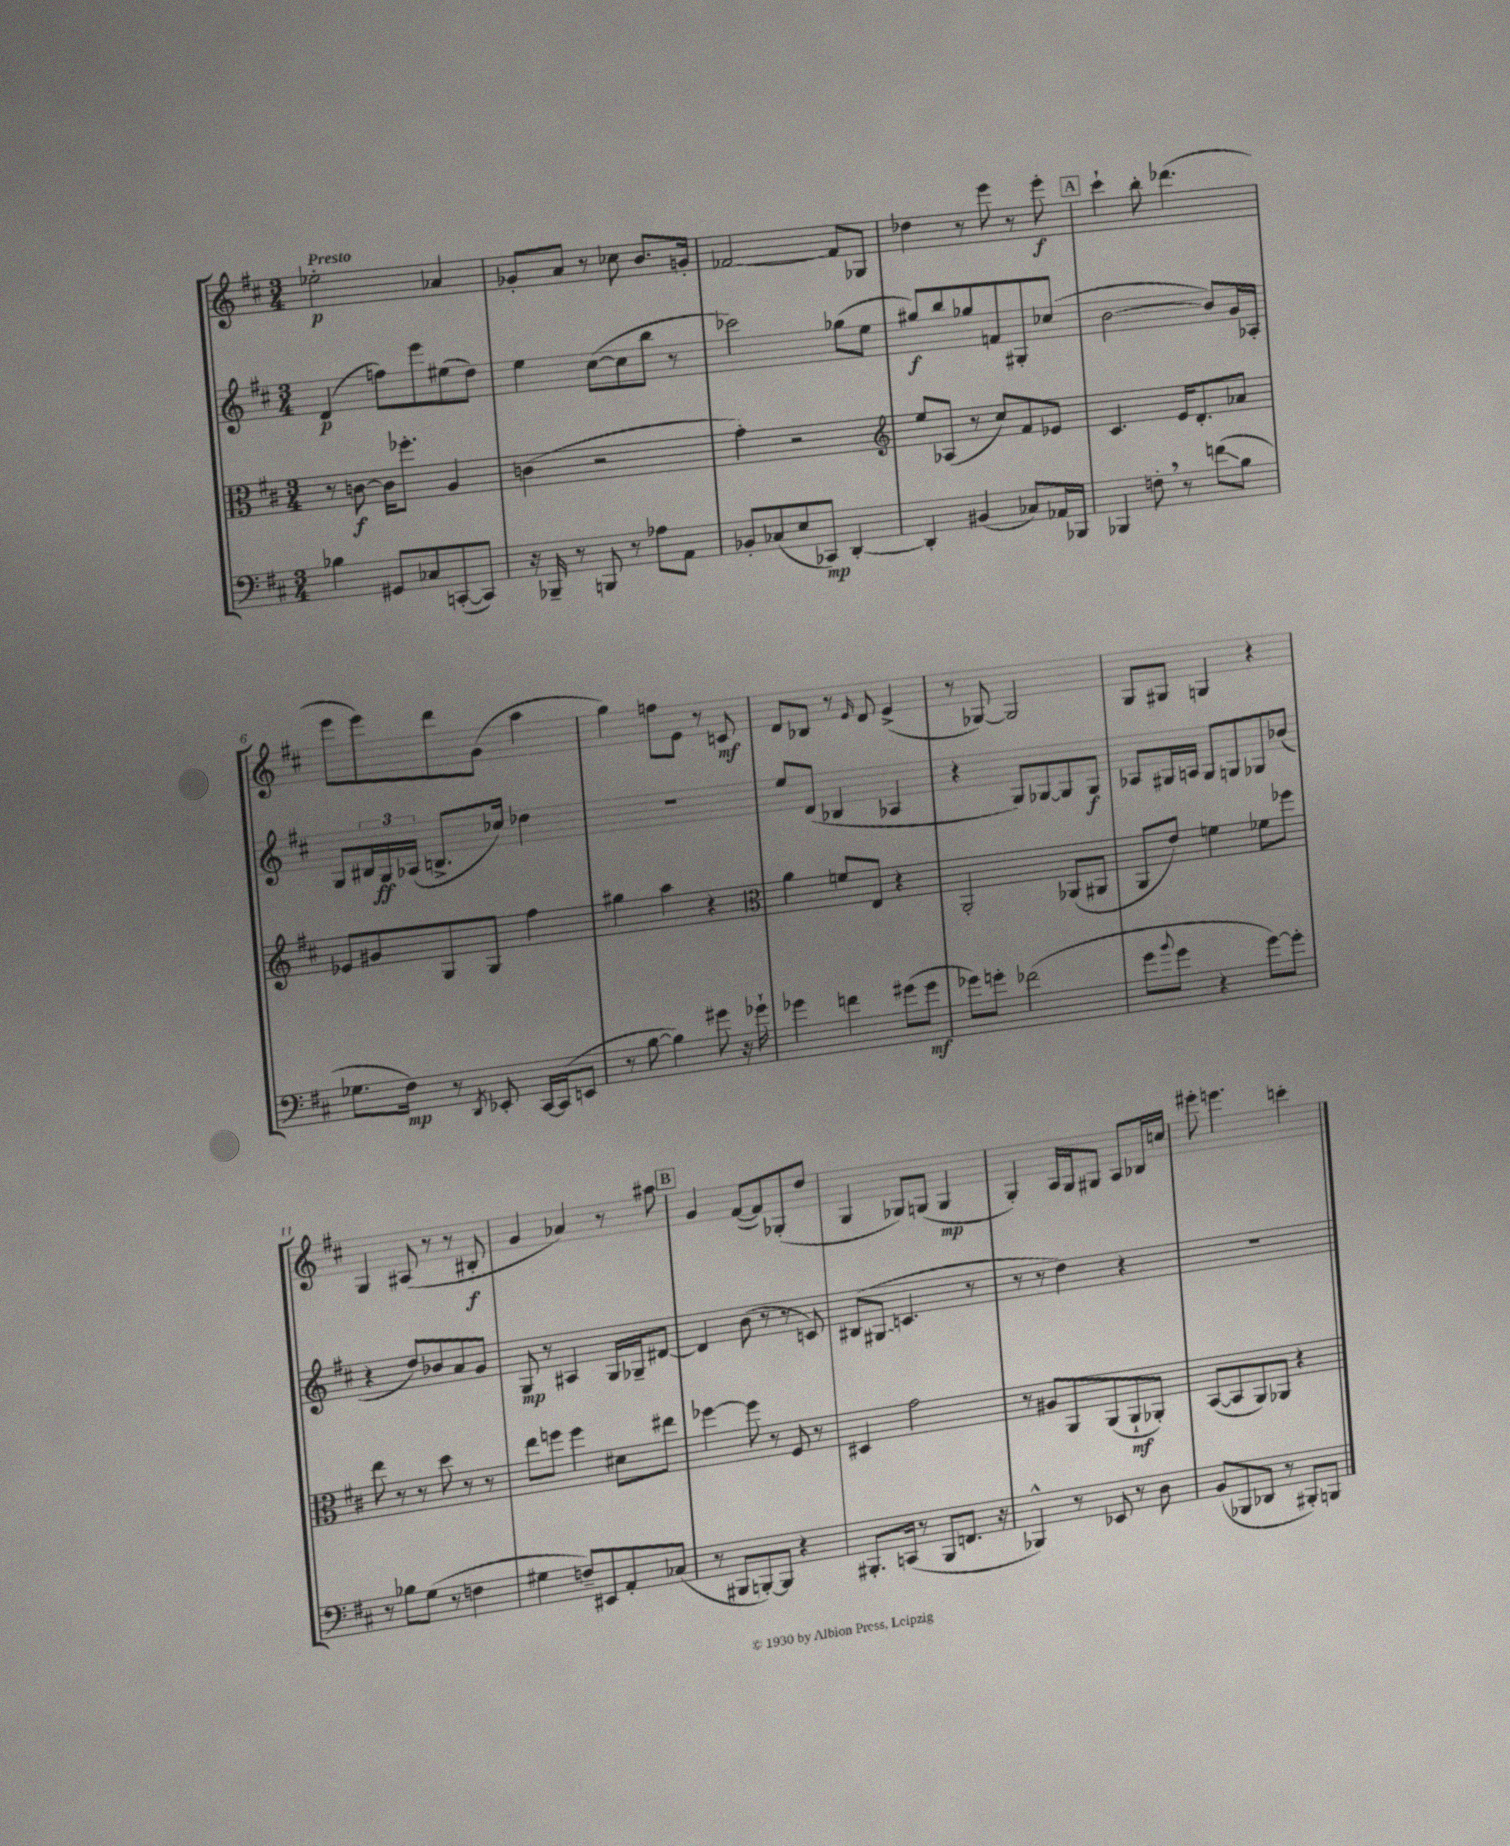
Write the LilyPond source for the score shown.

<<
\new StaffGroup <<
\new Staff = "s0" {
    \clef treble \key d \major \numericTimeSignature \time 3/4 \tempo "Presto"
    ees''2-.\p aes'4 |
    ges'8-. a'8 r8 ces''8 b'8. g'16-. |
    fes'2~ fes'8 ges8 |
    des''4 r8 e'''8 r8 e'''8-.\f |
    \mark \markup { \box "A" } cis'''4-! b''8-. des'''4.( |
    e'''8 e'''8) d'''8 g'8( a''4 |
    g''4) f''8 e'8 r8 c'8\mf |
    d'8 bes8 r8 \grace { e'16 } d'8 e'4->( |
    r8 ges8~) ges2 |
    g8 gis8 g4 r4 |
    g4 ais8( r8 r8 bis8-.\f |
    g'4 aes'4) r8 ais''8 |
    \mark \markup { \box "B" } g'4 fis'8~( fis'8) ges8-.( d''8 |
    g4 ges8) g8( g4\mp |
    g4-.) a16 g16 gis8 a8 bes16 c''16 |
    eis'''8-. e'''4. c'''4-. \bar "|." |
}
\new Staff = "s1" {
    \clef treble \key d \major \numericTimeSignature \time 3/4
    d'4\p( f''8) e'''8 eis''8( d''8) |
    e''4 cis''8~( cis''8 b''8 r8 |
    ces'''2) ges''8( e''8 |
    gis''8\f) b''8 ges''8 f'8 gis8-. ces''8( |
    \mark \markup { \box "A" } b'2~ b'8) g'16 aes16-. |
    g8 \tuplet 3/2 { bis16 g16\ff aes16( } b8.-> ces''16) des''4 |
    R2. |
    e''8 d'8( bes4 aes4 |
    r4 g8) ges8~ ges8 ges8\f |
    aes8 gis16 a16 gis8 g8 ges8 bes'8( |
    r4 d''8) bes'8 a'8 g'8 |
    g8\mp r8 ais4 g16 ges16-- dis'8~ |
    \mark \markup { \box "B" } dis'4 b'8( r8 r8 c'8) |
    bis8( \once \override Glissando.style = #'zigzag gis8\glissando c'4. r8 |
    r8 r8 d''4) r4 |
    R2. \bar "|." |
}
\new Staff = "s2" {
    \clef alto \key d \major \numericTimeSignature \time 3/4
    r8 c'8~\f c'16 fes''8.-. a4 |
    c'4( r2 |
    g'4-.) r2 |
    \clef treble e''8 aes8( r8 cis''8) fis'8 ees'8 |
    \mark \markup { \box "A" } cis'4. e'16 d'8.-. aes'8 |
    ees'8 gis'8 g8 g8 fis''4 |
    gis''4 a''4 r4 |
    \clef alto a'4 f'8 e8 r4 |
    a,2-. aes,8( ais,8 |
    a,8 e'8) f'4 fes'8 fes''8 |
    e''8 r8 r8 d''8 r8 r8 |
    e''8 f''8 f''4 dis'8 eis''8 |
    \mark \markup { \box "B" } fes''4~ fes''8 r8 fis8 r8 |
    dis4 g'2 |
    r8 ais8 a,8 a,8( a,8-!\mf aes,8-.) |
    b,8~( b,8 a,8) aes,8 r4 \bar "|." |
}
\new Staff = "s3" {
    \clef bass \key d \major \numericTimeSignature \time 3/4
    bes4 gis,8 ces8 c,8~-.( c,8) |
    r16 bes,,16-- r8 b,,8 r8 aes8 a,8 |
    bes,8-. ces8( e8 ces,8\mp) d,4~-. |
    d,4-. bis,4( ces8) aes,16 bes,,16 |
    \mark \markup { \box "A" } bes,,4 f8-. \breathe r8 f'8\glissando( b8 |
    ges8. fis16\mp) r8 \acciaccatura { d,8 } ees,8-. cis,16~ cis,16( e,8 |
    r8 b8~ b4) gis'8 r16 ges'16-! |
    ges'4 f'4 gis'8( gis'8\mf |
    ges'8) g'8-. fes'2( |
    g'8 \appoggiatura { b'8 } g'8 r4 g'8~) g'8-. |
    r8 bes8 g8( r8 f4 |
    gis4 f8--) eis,8 a,8-. ces8( |
    \mark \markup { \box "B" } r8 bis,,8 b,,8~-.) b,,8 r4 |
    bis,,8.-. c,16( r8 bis,,8 f,8. r16 |
    bes,,4-^) r8 ees,8 r8 d8 |
    b,8( bes,,8 des,8 r8 bis,,8-.) b,,8 \bar "|." |
}
>>
>>
